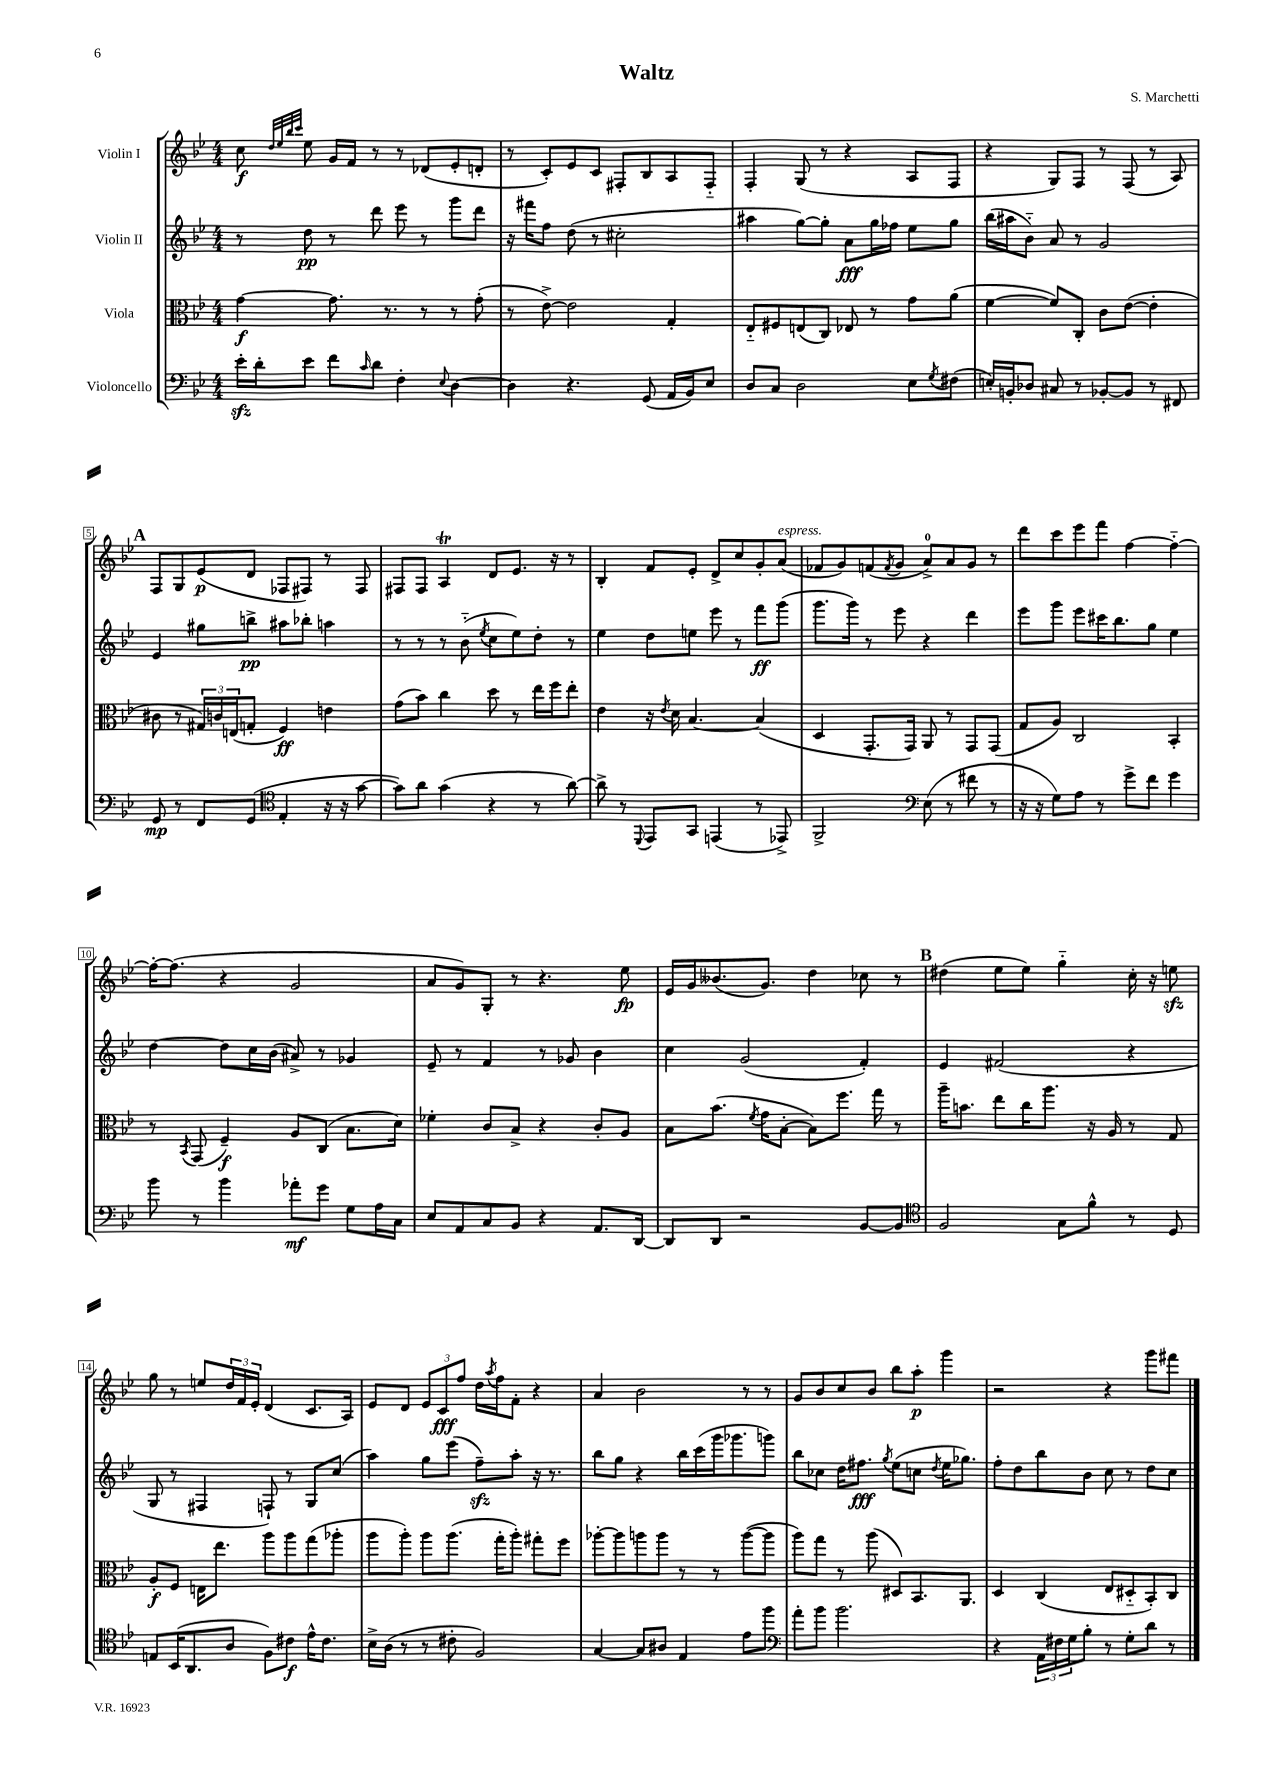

**kern	**kern	**kern	**kern
*staff4	*staff3	*staff2	*staff1
*clefF4	*clefC3	*clefG2	*clefG2
*k[b-e-]	*k[b-e-]	*k[b-e-]	*k[b-e-]
*M4/4	*M4/4	*M4/4	*M4/4
16e-'	[4g	8r	8cc
16d'	.	.	.
.	.	.	32qqdd
.	.	.	32qqee-
.	.	.	32qqbb-
.	.	.	32qqccc
8e-	.	8dd	8ee-
8f	8.g]	8r	16g
.	.	.	16f
16qqc	.	.	.
8d	.	8ddd	8r
.	8.r	.	.
4F'	.	8eee-	8r
.	8r	8r	(8d-
8qqE-	.	.	.
[4D	8r	8ggg	8e-'
.	(8g'	8ddd	8d'
=	=	=	=
4D]	8r	16r	8r
.	.	16fff#	.
.	[8e-^)	8ff	8c')
4.r	2e-]	(8dd	8e-
.	.	8r	8c
.	.	2cc#'	8F#'
(8GG	.	.	8B-
16AA	4G'	.	8A
16BB-)	.	.	.
8E-	.	.	8F#'~
=	=	=	=
8D	8E-'~	4aa#	4F'
8C	8F#	.	.
2D	(8E	[8gg)	(8G
.	8C)	8gg']	8r
.	8E-	8a	4r
.	8r	16gg	.
.	.	16ff-	.
8E-	8g	8ee-	8A
8qG	.	.	.
(8F#	(8a	8gg	8F
=	=	=	=
16E')	[4f	(16bb-	4r
16BB'	.	16aa#	.
8D-	.	8b-'~)	.
8C#	8f])	8a	8G)
8r	8C'	8r	8F
[8BB-'	8c	2g	8r
8BB-]	([8e-	.	(8F
8r	4e-']	.	8r
8FF#	.	.	8A)
=	=	=	=
8GG	8c#	4e-	8F
8r	8r	.	8G
8FF	24G#)	8gg#	(8e-
.	24c	.	.
.	(24E	.	.
(8GG	8G'	8bb^	8d
*clefC4	*	*	*
4E-'	4F)	8aa#	8F-
.	.	8bb-'	8F#)
16r	4e	4aa	8r
16r	.	.	.
[8g	.	.	8F#
=	=	=	=
8g])	(8g	8r	8F#
8a	8b-)	8r	8F#
(4g	4cc	8r	4A
.	.	(8b-'~	.
.	.	8qee-	.
4r	8dd	8cc	8d
.	8r	8ee-)	8.e-
8r	16ee-	8dd'	.
.	16ff	.	16r
[8a)	8ee-'	8r	8r
=	=	=	=
8a^]	4e-	4ee-	4B-'
8r	.	.	.
8qqDD	.	.	.
8EE-	16r	8dd	8f
.	8qe-	.	.
.	16d	.	.
8GG	[4.B-	8ee	8e-'
(4EE	.	8eee-	8d^
.	.	8r	8cc
8r	(4B-]	8fff	8g'
8EE-^)	.	(8ggg	(8a
=	=	=	=
2FF^	4D	8.ggg	8f-
.	.	.	8g)
.	.	16ggg)	.
.	8.GG'	8r	(8f
.	.	.	8qf
.	.	8eee-	8g
.	16GG)	.	.
*clefF4	*	*	*
(8E-	8AA	4r	8a^)
8r	8r	.	8a
8f#	8GG	4ddd	8g
8r	(8GG	.	8r
=	=	=	=
16r	8G	8eee-	8ddd
16r	.	.	.
8G)	8A)	8ggg	8ccc
8A	2C	8eee-	8eee-
8r	.	16ccc#	8fff
.	.	8.bb-	.
8g^	.	.	[4ff
8f	.	8gg	.
4g	4BB-'	4ee-	4ff'~_
=	=	=	=
8b-	8r	[4dd	16ff'_
.	.	.	(8.ff]
.	8qBB-	.	.
8r	(8GG	.	.
4b-	4F~)	8dd]	4r
.	.	16cc	.
.	.	(16b-	.
8a-'	8A	8a#^)	2g
8g	(8C	8r	.
8G	8.B-	4g-	.
16A	.	.	.
16C	16d)	.	.
=	=	=	=
8E-	4f-'	8e-~	8a
8AA	.	8r	8g)
8C	8c	4f	8G'
8BB-	8B-^	.	8r
4r	4r	8r	4.r
.	.	8g-	.
8.AA	8c'	4b-	.
.	8A	.	8ee-
[16DD	.	.	.
=	=	=	=
8DD]	8B-	4cc	16e-
.	.	.	16g
8DD	(8.b-	.	(8.b--
2r	.	(2g	.
.	8qf	.	.
.	16g	.	8.g)
.	[8B-'	.	.
.	8B-])	.	4dd
.	8.ff	.	.
[8BB-	.	4f')	8cc-
.	16gg	.	.
8BB-]	8r	.	8r
=	=	=	=
*clefC4	*	*	*
2F	16aa~	4e-	(4dd#
.	8.b	.	.
.	8ee-	(2f#	8ee-
.	16cc	.	8ee-)
.	8.aa	.	.
8G	.	.	4gg'~
8f^^	16r	.	.
.	16A	.	.
8r	8r	4r	16cc'
.	.	.	16r
8D	8G	.	8ee
=	=	=	=
8E	8A'	8G	8gg
(16BB-	8F	8r	8r
8.AA	.	.	.
.	16E	4F#	8ee
.	8.ee-	.	.
8A	.	.	24dd
.	.	.	24f
.	.	.	24e-'
8F)	8aa	8F`)	(4d
8c#	8aa	8r	.
16e-^^	(8gg	8G	8.c
8.c#	.	.	.
.	8aa-'	(8cc	.
.	.	.	16A)
=	=	=	=
16B-^	8aa	4aa)	8e-
(16A	.	.	.
8r	8aa')	.	8d
8r	8aa	8gg	12e-
.	.	.	12c
8c#'	(8.aa	(8eee-	.
.	.	.	12ff
2F)	.	8ff~)	16dd
.	.	.	8qaa
.	16gg'	.	16ff
.	8aa')	8aa'	8f'
.	8gg#'	16r	4r
.	.	8.r	.
.	8ff	.	.
=	=	=	=
[4G	[8aa-'	8bb-	4a
.	8aa-]	8gg	.
8G]	8aa	4r	2b-
8A#	8aa	.	.
4E-	8r	16bb-	.
.	.	(16ccc	.
.	8r	16ggg	.
.	.	8.ggg-	.
8e-	([8aa	.	8r
8ff	8aa]	8ggg)	8r
=	=	=	=
*clefF4	*	*	*
8a'	8aa)	8bb-	8g
8b-	8gg	8cc-	8b-
2.b-	8r	16dd	8cc
.	.	8.ff#	.
.	(8aa	.	8b-
.	.	8qgg	.
.	8D#)	(8ee-	8bb-
.	8.BB-	8cc	8aa'
.	.	8qdd	.
.	.	16ee-	4ggg
.	8.AA	8.gg-)	.
=	=	=	=
4r	4D	8ff'	2r
.	.	8dd	.
24AA	(4C	8bb-	.
24F#	.	.	.
24G	.	.	.
8B-'	.	8b-	.
8r	8E-	8cc	4r
8G'	8D#'~	8r	.
8d	8BB-')	8dd	8ggg
8r	8C	8cc	8fff#
==	==	==	==
*-	*-	*-	*-
